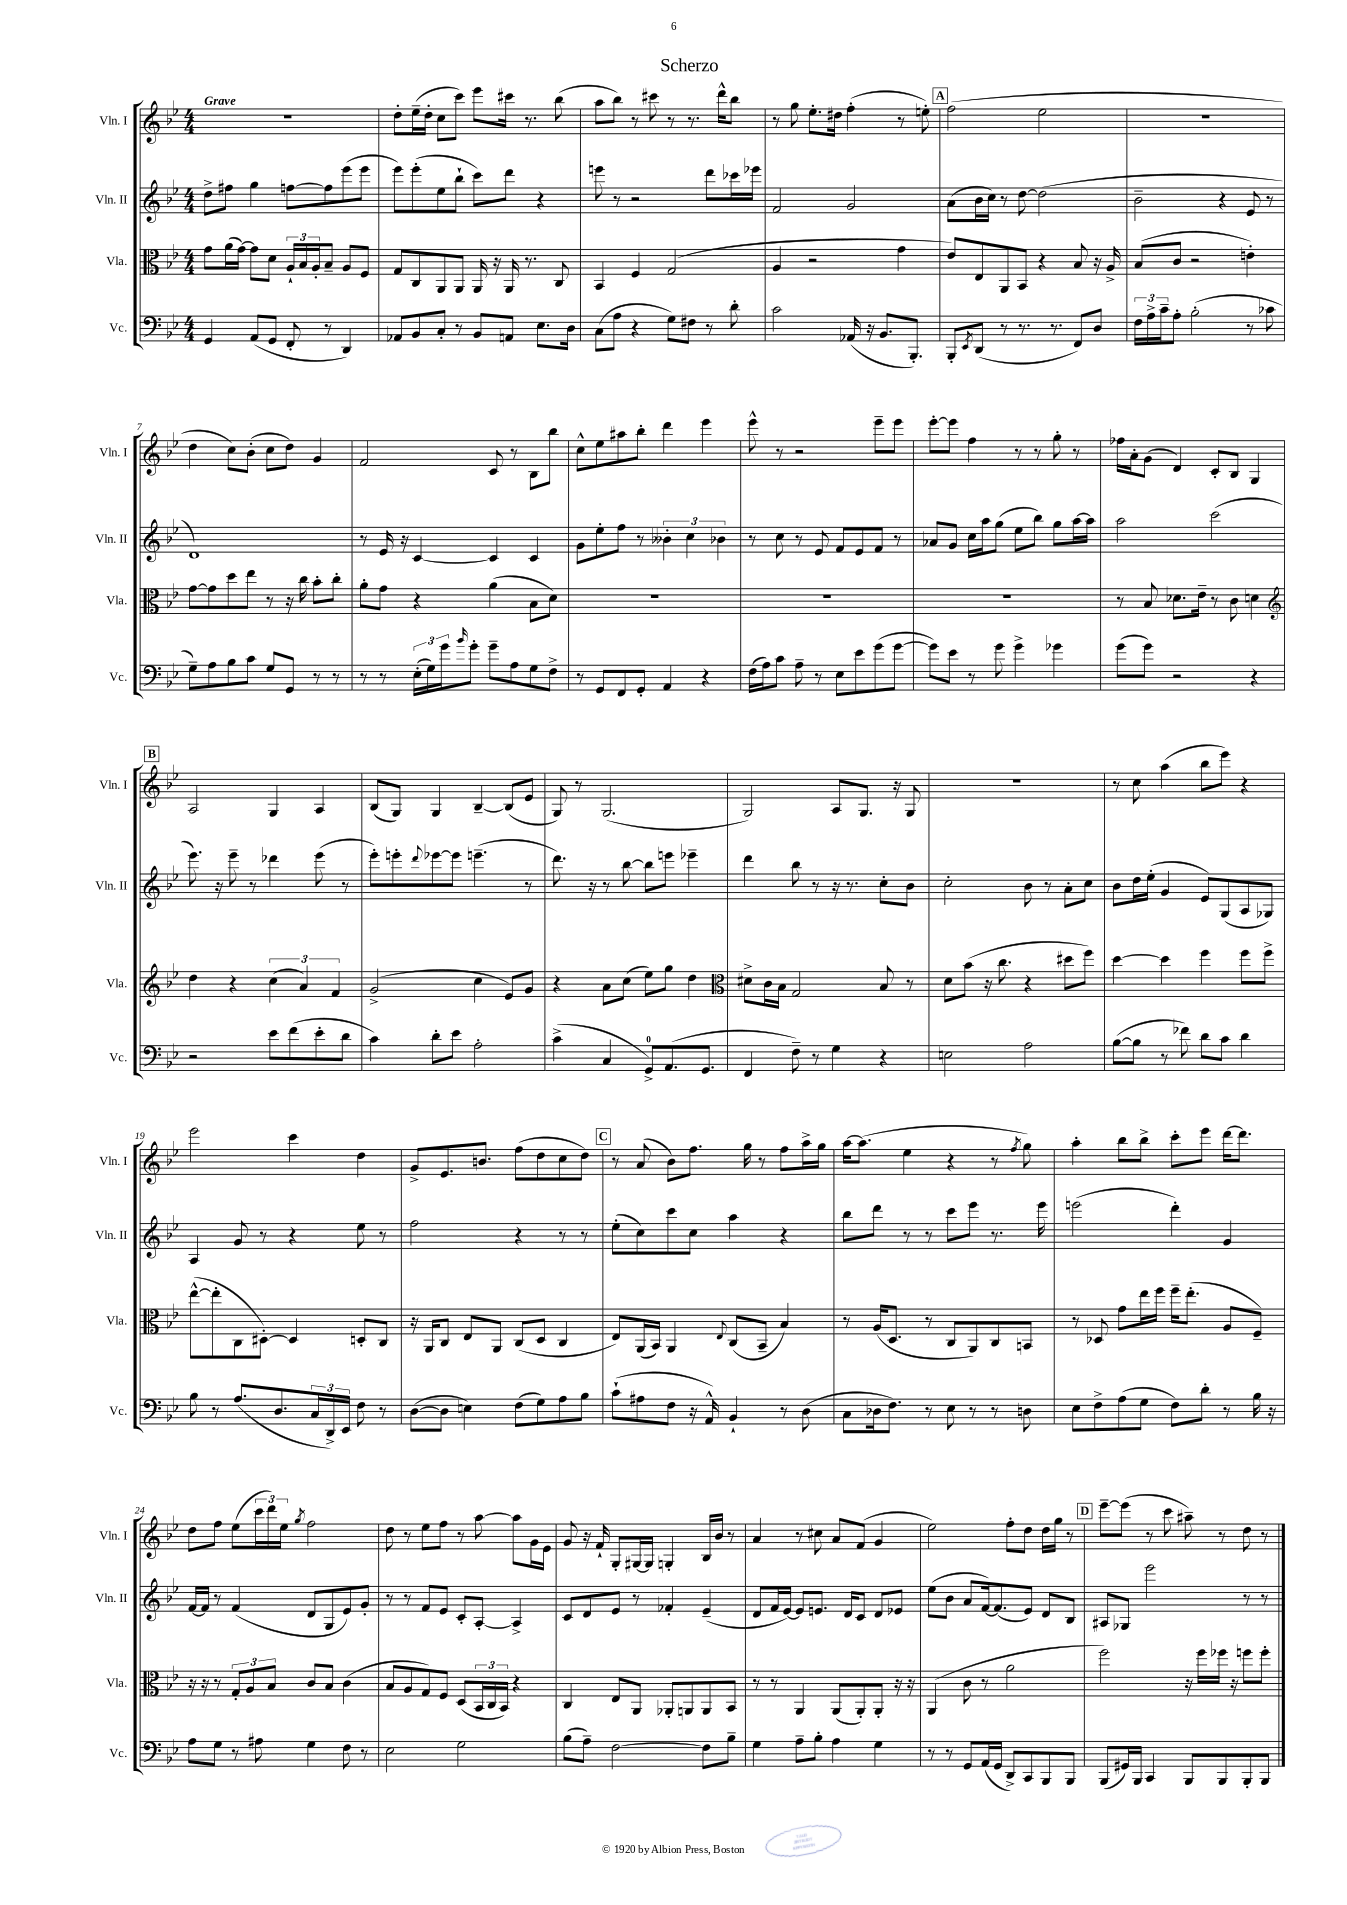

**kern	**kern	**kern	**kern
*part4	*part3	*part2	*part1
*staff4	*staff3	*staff2	*staff1
*I"Vc.	*I"Vla.	*I"Vln. II	*I"Vln. I
*I'Vc.	*I'Vla.	*I'Vln. II	*I'Vln. I
*clefF4	*clefC3	*clefG2	*clefG2
*k[b-e-]	*k[b-e-]	*k[b-e-]	*k[b-e-]
*M4/4	*M4/4	*M4/4	*M4/4
=1	=1	=1	=1
!	!	!	!LO:TX:a:B:t=Grave
4GG/	8g\L	8dd^\L	1r
.	(16a\L	8ff#X\J	.
.	[16g\JJ)	.	.
(8AA/L	8g\L]	4gg\	.
8GG/J	8d\J	.	.
8FF'/	24A`/LL	[8ffn\L	.
.	24B-/	.	.
.	24A'/J	.	.
8r	8B-~/J	8ff\]	.
4DD/)	8A/L	(8eee-\	.
.	8F/J	8eee-\J	.
=2	=2	=2	=2
8AA-X/L	8G/L	8eee-\L)	8dd'\L
8BB-/	8C/	(8eee-'\	(16ee-~\L
.	.	.	16dd'\JJ
8C'/J	8AA/	8ee-\	8cc\L
8r	8AA/J	8bb-`\J	8ccc\J)
8BB-/L	16AA/	8ccc\L)	8eee-\L
.	16r	.	.
8AAn/J	16AA/	8ddd\J	16ccc#X\Jk
.	8.r	.	8.r
8.E-\L	.	4r	.
.	8C/	.	(8bb-\
16D\Jk	.	.	.
=3	=3	=3	=3
(8C\L	4BB-/	8eeen\	8aa\L
8A\J	.	8r	8bb-\J)
4r	4F/	2r	8r
.	.	.	8ccc#X\
8G\L)	(2G/	.	8r
8F#X\J	.	.	8.r
8r	.	8ddd\L	.
.	.	.	16ddd^^\KL
8d'\	.	16ccc-X\L	8bb-\J
.	.	16eee-X\JJ	.
=4	=4	=4	=4
2c\	4A/	2f/	8r
.	.	.	8gg\
.	2r	.	8.ee-'\L
.	.	.	16dd#X\Jk
(16AA-X/	.	2g/	(4ff'\
16r	.	.	.
8.BB-/L	.	.	.
.	4g\	.	8r
8.BBB-'/J)	.	.	.
.	.	.	8een'\)
!!LO:REH:place=s1:t=A
=5	=5	=5	=5
8BBB-'/L	8e-/L)	(8a\L	(2ff\
8qEE-/	.	.	.
(8DD/J	8E-/	16b-\L	.
.	.	16cc\JJ)	.
8r	8AA/	8r	.
8.r	8BB-/J	[8dd\	.
.	4r	(2dd\]	2ee-\
8.r	.	.	.
8FF/L)	8B-/	.	.
8D/J	16r	.	.
.	16A^/	.	.
=6	=6	=6	=6
24F\LL	(8B-/L	2b-~\	1r
24A^\	.	.	.
24c~\J	.	.	.
8A'\J	8c/J	.	.
(2B-'\	2r	.	.
.	.	4r	.
8r	4en'\)	8e-/	.
8c-X\	.	8r	.
!!LO:LB:g=z
=7	=7	=7	=7
8G~\L)	[8g\L	1d)	4dd\
8A\	8g\]	.	.
8B-\	8dd\	.	8cc\L)
8c\J	8ee-\J	.	(8b-'\J
8G/L	8r	.	8cc\L
8GG/J	16r	.	8dd\J)
.	16cc\	.	.
8r	8b-'\L	.	4g/
8r	8cc'\J	.	.
=8	=8	=8	=8
8r	8a'\L	8r	2f/
8r	8g\J	16e-/	.
.	.	16r	.
(24E-'\LL	4r	[4c/	.
24G\)	.	.	.
24g\J	.	.	.
16qqb-/	.	.	.
8g'\J	.	.	.
8g~\L	(4a\	4c/]	8c/
8A\	.	.	8r
8G\	8B-\L	4c/	8B-\L
8F^\J	8d\J)	.	8bb-\J
=9	=9	=9	=9
8r	1r	8g\L	8cc^^\L
8GG/L	.	8ee-'\	8ee-\
8FF/	.	8ff\J	8aa#X\
8GG'/J	.	8r	8bb-'\J
4AA/	.	6b--X'\	4ddd\
.	.	6cc\	.
4r	.	.	4eee-\
.	.	6b-X\	.
=10	=10	=10	=10
(16F\LL	1r	8r	8eee-^^\
16A\J)	.	.	.
8c\J	.	8cc\	8r
8A~\	.	8r	2r
8r	.	8e-/	.
8E-\L	.	8f/L	.
8e-\	.	8e-/	.
(8g\	.	8f/J	8eee-~\L
[8g\J	.	8r	8eee-\J
=11	=11	=11	=11
8g\L])	1r	8a-X/L	[8eee-'\L
8e-\J	.	8g/J	8eee-\J]
8r	.	16cc\LL	4ff\
.	.	16aa\J	.
8g\	.	(8gg\J	.
4g^\	.	8ee-\L	8r
.	.	8bb-\J)	8r
4g-X\	.	8gg\L	8gg'\
.	.	[16aa\L	8r
.	.	16aa\JJ]	.
=12	=12	=12	=12
(8g\L	8r	2aa\	16ff-X\LL
.	.	.	16a'\J
8g\J)	8B-/	.	(8g\J
2r	8.d-X\L	.	4d/)
.	16e-~\Jk	.	.
.	8r	(2ccc\	8c'/L
.	8c\	.	8B-/J
4r	4dn\	.	4G/
!!LO:LB:g=z
!!LO:REH:place=s1:t=B
=13	=13	=13	=13
*	*clefG2	*	*
2r	4dd\	8.eee-\)	2A/
.	.	16r	.
.	4r	8eee-~\	.
.	.	8r	.
8e-\L	(6cc\	4ddd-X\	4G/
(8f\	.	.	.
.	6a/)	.	.
8e-'\	.	(8eee-\	4A/
.	6f/	.	.
8d\J	.	8r	.
=14	=14	=14	=14
4c\)	(2g^/	8eee-'\L)	(8B-/L
.	.	8eeen'\	8G/J)
.	.	8qqddd/	.
8d'\L	.	[8eee-X\	4G/
8e-\J	.	8eee-\J]	.
2A'\	4cc\	(4.eeen~\	[4B-~/
.	8e-/L)	.	(8B-/L]
.	8g/J	8r	8e-/J
=15	=15	=15	=15
(4c^\	4r	8.ddd\)	8G/)
.	.	.	8r
.	.	16r	.
4C/	8a\L	8r	(2.G/
.	(8cc\J	[8bb-\	.
8GG^/L)	8ee-\L)	8bb-\L]	.
(8.AA/	8gg\J	8eeen\J	.
.	4dd\	4eee-X~\	.
8.GG/J	.	.	.
=16	=16	=16	=16
*	*clefC3	*	*
4FF/	8d#X^\L	4ddd\	2G/)
.	16c\L	.	.
.	16B-\JJ	.	.
8F~\)	2G/	8bb-\	.
8r	.	8r	.
4G\	.	16r	8A/L
.	.	8.r	.
.	.	.	8.G/J
4r	8B-/	8cc'\L	.
.	.	.	16r
.	8r	8b-\J	8G/
=17	=17	=17	=17
2En\	8d\L	2cc'\	1r
.	(8b-\J	.	.
.	16r	.	.
.	8.cc\	.	.
2A\	4r	8b-\	.
.	.	8r	.
.	8dd#X\L	8a'\L	.
.	8ff\J)	8cc\J	.
=18	=18	=18	=18
([8B-\L	[4dd\	8b-\L	8r
8B-\J]	.	16dd\L	8cc\
.	.	(16ee-'\JJ	.
8r	4dd\]	4g/	(4aa\
8f-X\)	.	.	.
8d\L	4ff\	8e-/L)	8bb-\L
8c\J	.	(8G/	8eee-\J)
4d\	8ff\L	8A/	4r
.	8ff^\J	8G-X/J)	.
!!LO:LB:g=z
=19	=19	=19	=19
8B-\	([8ee-^^\L	4A/	2eee-\
8r	8ee-'\]	.	.
(8.A/L	8C\	8g/	.
.	[8D#X'\J)	8r	.
8.D/	.	.	.
.	4D#/]	4r	4ccc\
24C/L	.	.	.
24DD^/)	.	.	.
24EE-/JJ	.	.	.
8F\	8Dn'/L	8ee-\	4dd\
8r	8C/J	8r	.
=20	=20	=20	=20
([8D\L	16r	2ff\	8g^/L
.	16AA/KL	.	.
8D\J]	8C/J	.	8.e-/
4En\)	8E-/L	.	.
.	.	.	8.bn/J
.	8AA/J	.	.
(8F\L	(8C/L	4r	(8ff\L
8G\)	8D/J	.	8dd\
8A\	4C/	8r	8cc\
8B-\J	.	8r	8dd\J)
!!LO:REH:place=s1:t=C
=21	=21	=21	=21
(8c`\L	8E-/L)	(8ee-'\L	8r
8A#X\	(16AA/L	8cc\)	(8a/
.	16BB-/JJ)	.	.
8F\J	4AA/	8ccc\	8b-\L)
16r	.	8cc\J	8.ff\J
16AA^^/)	.	.	.
.	8qqE-/	.	.
4BB-`/	(8C/L	4aa\	.
.	.	.	16gg\
.	8BB-~/J	.	8r
8r	4B-/)	4r	8ff\L
(8D\	.	.	16aa^\L
.	.	.	16gg\JJ
=22	=22	=22	=22
8C\L	8r	8bb-\L	[16aa\KL
.	.	.	(8.aa\J]
16D-X\k	(16A/KL	8ddd\J	.
8.F\J)	8.D/J	.	.
.	.	8r	4ee-\
8r	8r	8r	.
8E-\	8C/L	8ccc\L	4r
8r	8AA/)	8eee-\J	.
8r	8C/	8.r	8r
.	.	.	8qff/
8Dn\	8BBn/J	.	8gg\)
.	.	16eee-\	.
=23	=23	=23	=23
8E-\L	8r	(2eeen\	4aa'\
8F^\	8D-X/	.	.
(8A\	8g\L	.	8bb-\L
8G\J	16ee-\L	.	8bb-^\J
.	16ff\JJ	.	.
8F\L)	16ff~\KL	4ddd'\)	8ccc'\L
.	(8.ee-'\J	.	.
8d'\J	.	.	8eee-\J
8r	8A/L	4g/	[16ddd\KL
.	.	.	8.ddd\J]
16B-\	8F~/J)	.	.
16r	.	.	.
!!LO:LB:g=z
=24	=24	=24	=24
8A\L	16r	[16f/LL	8dd\L
.	16r	16f/JJ]	.
8G\J	8r	8r	8ff\J
8r	12G'/L	(4f/	(8ee-\L
.	12A/	.	.
8A#X\	.	.	24ccc\L
.	12B-/J	.	24ddd\)
.	.	.	24ee-\JJ
.	.	.	8qgg/
4G\	8c/L	8d/L	2ff\
.	8B-/J	8G/	.
8F\	(4c\	8e-/)	.
8r	.	8g'/J	.
=25	=25	=25	=25
2E-\	8B-/L	8r	8dd\
.	8A/	8r	8r
.	8G/)	8f/L	8ee-\L
.	8F/J	8e-/J	8ff\J
2G\	(8D/L	8c'/L	8r
.	24BB-/L	[8A'/J	[8aa\
.	24C/	.	.
.	24BB-/JJ)	.	.
.	4r	4A^/]	8aa\L]
.	.	.	16g\L
.	.	.	16e-\JJ
=26	=26	=26	=26
(8B-\L	4C/	8c/L	8g/
8A~\J)	.	8d/	16r
.	.	.	16f`/
[2F\	8E-/L	8e-/J	8G'/L
.	8AA/J	8r	[16G#X/L
.	.	.	16G#/JJ]
.	8AA-X'/L	4f-X'/	4Gn'/
.	8AAn/	.	.
8F\L]	8AA/	(4e-~/	16B-/LL
.	.	.	16b-/JJ
8B-~\J	8BB-/J	.	8r
=27	=27	=27	=27
4G\	8r	8d/L	4a/
.	8r	16f/L	.
.	.	[16e-/JJ)	.
8A~\L	4AA/	8e-/L]	8r
8B-'\J	.	8.en/J	8cc#X\
4A\	(8AA/L	.	8a/L
.	.	16d/KL	.
.	8AA'/)	8c/J	(8f/J
4G\	8AA'/J	8d/L	4g/
.	16r	8e-X/J	.
.	16r	.	.
=28	=28	=28	=28
8r	(4AA/	(8ee-\L	2ee-\)
8r	.	8b-\J	.
8GG/L	8c\	8a/L	.
(16AA/L	8r	[16f/k)	.
16GG/JJ	.	(8.f/]	.
8DD^/L)	2a\	.	8ff'\L
8CC/	.	8e-/J)	8dd\J
8BBB-/	.	8d/L	16dd\LL
.	.	.	16gg\JJ
8BBB-/J	.	8B-/J	8r
!!LO:REH:place=s1:t=D
=29	=29	=29	=29
(8BBB-/L	2ff\)	8A#X/L	[8eee-~\L
16GG#X/L)	.	8G-X/J	(8eee-\J]
16BBB-/JJ	.	.	.
4CC/	.	2eee-\	8r
.	.	.	8ccc\
8BBB-/L	16r	.	8aa#X~\)
.	16ff\LL	.	.
8BBB-/	16ff-X\JJ	.	8r
.	16r	.	.
8BBB-'/	8ffn\L	8r	8dd\
8BBB-/J	8ff'\J	8r	8r
==	==	==	==
*-	*-	*-	*-
